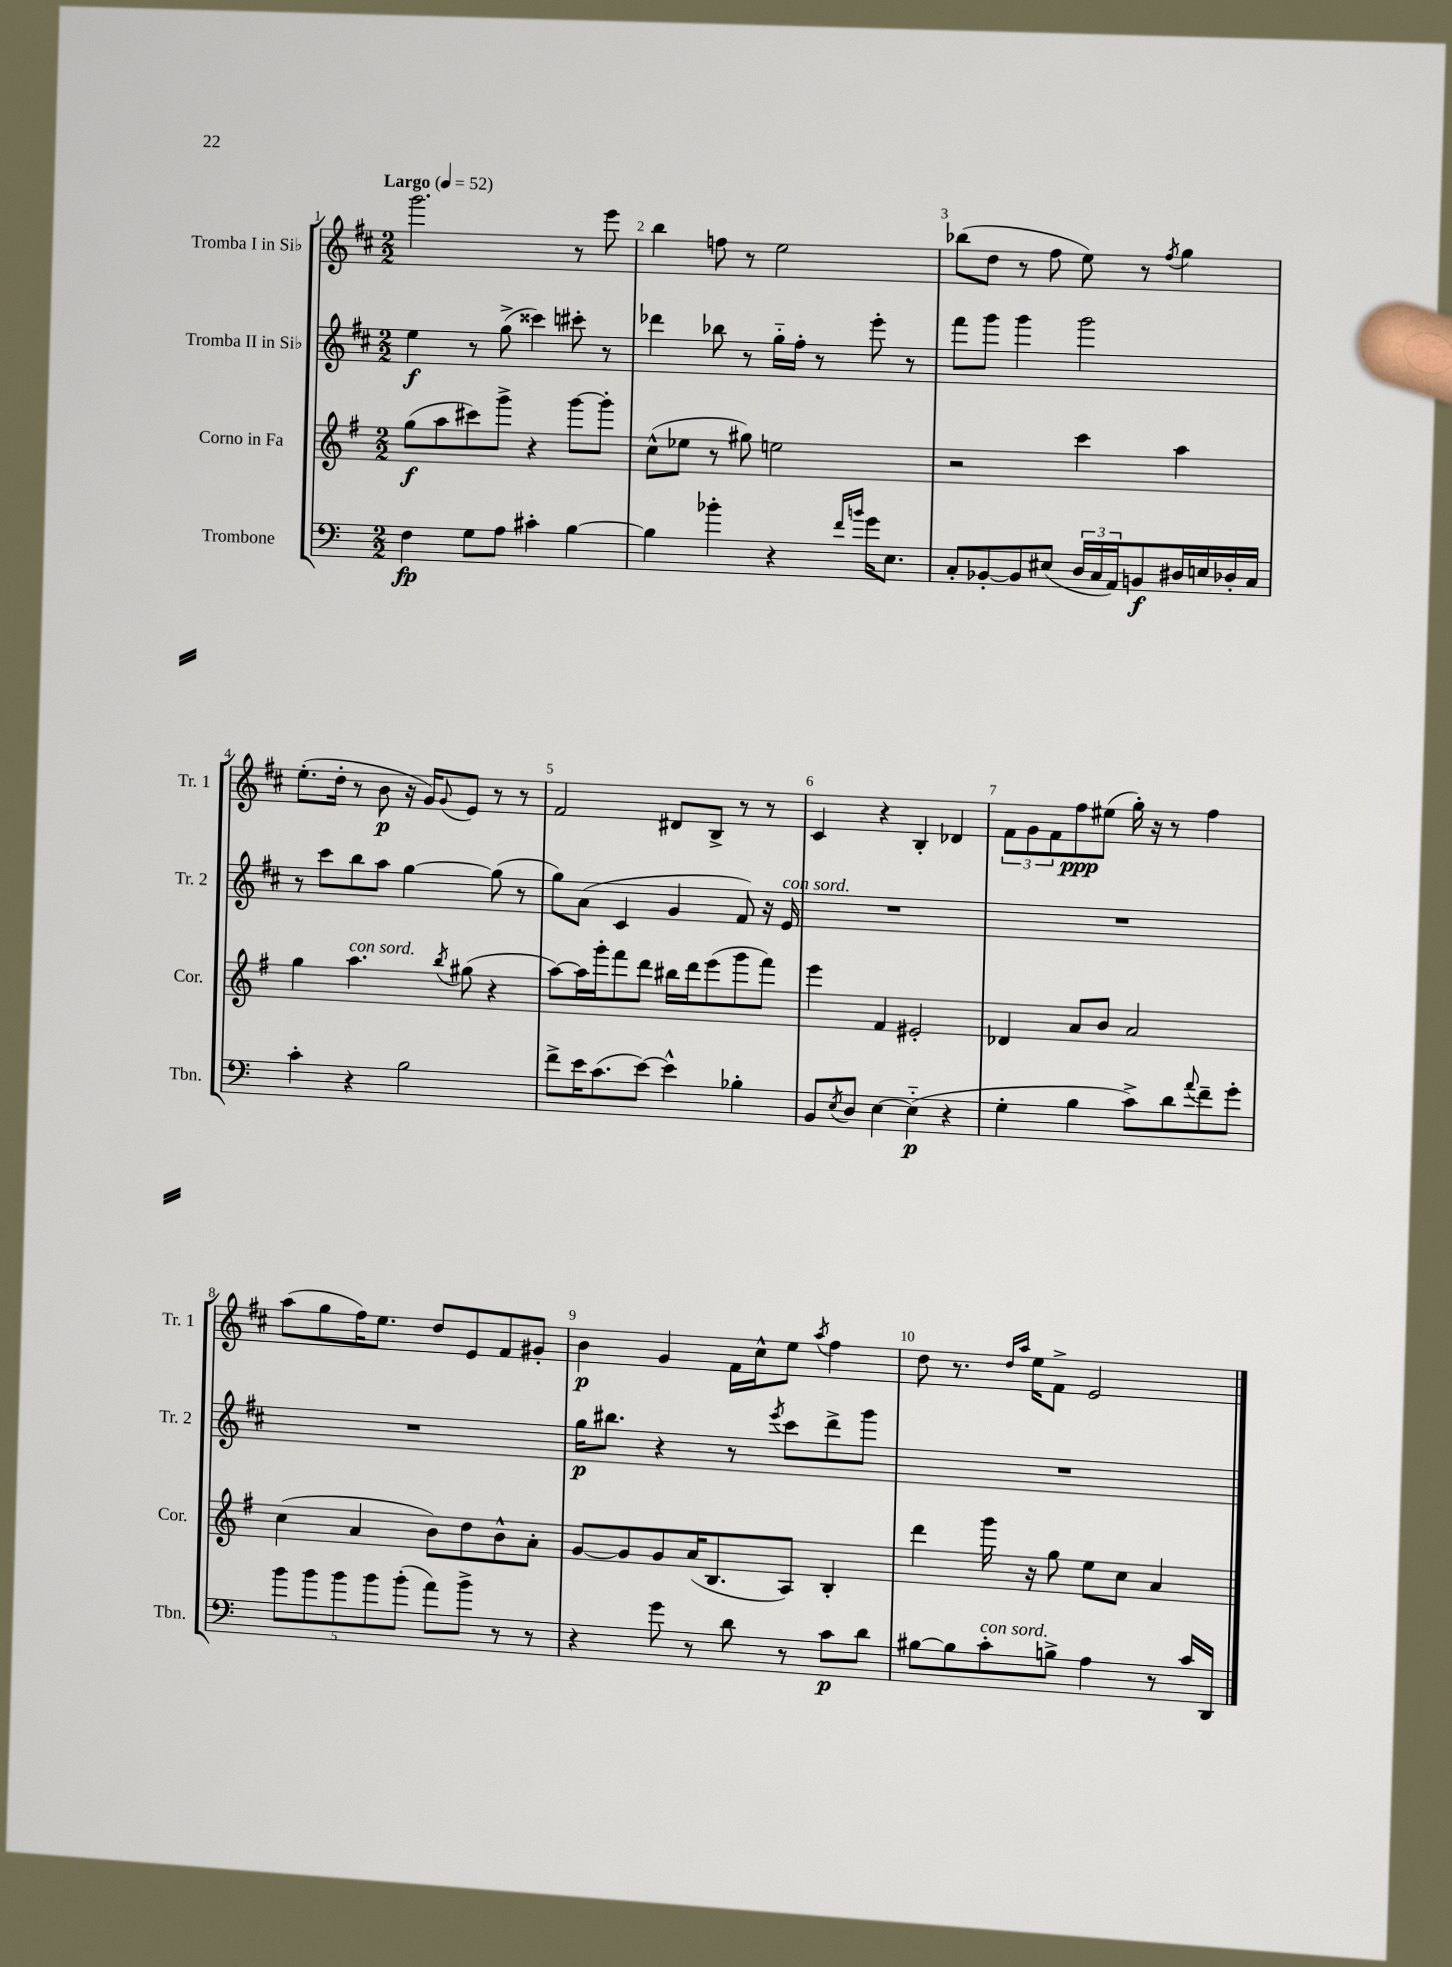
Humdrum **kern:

**kern	**dynam	**kern	**dynam	**kern	**dynam	**kern	**dynam
*part4	*part4	*part3	*part3	*part2	*part2	*part1	*part1
*staff4	*staff4	*staff3	*staff3	*staff2	*staff2	*staff1	*staff1
*I"Trombone	*	*I"Corno in Fa	*	*I"Tromba II in Si♭	*	*I"Tromba I in Si♭	*
*I'Tbn.	*	*I'Cor.	*	*I'Tr. 2	*	*I'Tr. 1	*
*clefF4	*	*clefG2	*	*clefG2	*	*clefG2	*
*k[]	*	*k[f#]	*	*k[f#c#]	*	*k[f#c#]	*
*M2/2	*	*M2/2	*	*M2/2	*	*M2/2	*
*MM52	*	*MM52	*	*MM52	*	*MM52	*
=1	=1	=1	=1	=1	=1	=1	=1
!	!	!	!	!	!	!LO:TX:a:B:t=Largo	!
4F\	fp	(8gg\L	f	4ee\	f	2.ggg\	.
.	.	8aa\	.	.	.	.	.
8G\L	.	8ccc#X\)	.	8r	.	.	.
8A\J	.	8ggg^\J	.	(8gg^\	.	.	.
4c#X'\	.	4r	.	4ccc##X\)	.	.	.
[4B\	.	[8ggg\L	.	8ccc#X'\	.	8r	.
.	.	8ggg'\J]	.	8r	.	8eee\	.
=2	=2	=2	=2	=2	=2	=2	=2
4B\]	.	(8cc^^\L	.	4ddd-X\	.	4bb\	.
.	.	8ee-X\J	.	.	.	.	.
4b-X'\	.	8r	.	8bb-X\	.	8ffn\	.
.	.	8gg#X\)	.	8r	.	8r	.
4r	.	2een\	.	16gg\LL	.	2ee\	.
.	.	.	.	16ff#'\JJ	.	.	.
.	.	.	.	8r	.	.	.
16qqf/LL	.	.	.	.	.	.	.
16qqbn/JJ	.	.	.	.	.	.	.
16g\KL	.	.	.	8eee'\	.	.	.
8.E\J	.	.	.	.	.	.	.
.	.	.	.	8r	.	.	.
=3	=3	=3	=3	=3	=3	=3	=3
8C'/L	.	2r	.	8fff#\L	.	(8bb-X\L	.
[8BB-X'/	.	.	.	8ggg\J	.	8dd\J	.
8BB-/]	.	.	.	4ggg\	.	8r	.
(8E#X/J	.	.	.	.	.	8ff#\	.
24D/LL	.	4ccc\	.	2ggg\	.	8ee\)	.
24C/	.	.	.	.	.	.	.
24AA/J)	.	.	.	.	.	.	.
8BBn/	f	.	.	.	.	8r	.
.	.	.	.	.	.	8qff#/	.
16D#X/L	.	4aa\	.	.	.	4gg\	.
16En/	.	.	.	.	.	.	.
16D-X'/	.	.	.	.	.	.	.
16C/JJ	.	.	.	.	.	.	.
!!LO:LB:g=z
=4	=4	=4	=4	=4	=4	=4	=4
4c'\	.	4gg\	.	8r	.	(8.ee'\L	.
.	.	.	.	8ccc#\L	.	.	.
.	.	.	.	.	.	16dd'\Jk	.
!	!	!LO:TX:a:i:t=con sord.	!	!	!	!	!
4r	.	4.aa\	.	8bb\	.	8r	.
.	.	.	.	8aa\J	.	8b\	p
2B\	.	.	.	[4gg\	.	16r	.
.	.	.	.	.	.	16g/KL)	.
.	.	8qbb/	.	.	.	8qqg/	.
.	.	(8gg#X\	.	.	.	8e/J	.
.	.	4r	.	(8gg\]	.	8r	.
.	.	.	.	8r	.	8r	.
=5	=5	=5	=5	=5	=5	=5	=5
8f^\L	.	[8aa\L)	.	8gg\L)	.	2f#/	.
16e\K	.	16aa\L]	.	(8a\J	.	.	.
(8.c\	.	16ggg'\J	.	.	.	.	.
.	.	8fff#\	.	4c#/	.	.	.
[8e\J)	.	8ddd\J	.	.	.	.	.
4e^^\]	.	16bb#X\LL	.	4g/	.	8d#X/L	.
.	.	16ddd\J	.	.	.	.	.
.	.	(8eee\	.	.	.	8B^/J	.
4B-X'\	.	8ggg\	.	8f#/)	.	8r	.
.	.	8fff#\J)	.	16r	.	8r	.
!	!	!	!	!LO:TX:a:i:t=con sord.	!	!	!
.	.	.	.	16e/	.	.	.
=6	=6	=6	=6	=6	=6	=6	=6
8BB/L	.	4eee\	.	1r	.	4c#/	.
8qE/	.	.	.	.	.	.	.
8D/J	.	.	.	.	.	.	.
[4E\	.	4f#/	.	.	.	4r	.
(4E\]	p	2e#X'/	.	.	.	4B'/	.
4r	.	.	.	.	.	4d-X/	.
=7	=7	=7	=7	=7	=7	=7	=7
4G'\	.	4d-X/	.	1r	.	12f#\L	.
.	.	.	.	.	.	12g\	.
.	.	.	.	.	.	12f#\	.
4B\	.	8a/L	.	.	.	8ff#\	ppp
.	.	8b/J	.	.	.	(8ee#X\J	.
8c^\L)	.	2a/	.	.	.	16gg'\)	.
.	.	.	.	.	.	16r	.
8d\	.	.	.	.	.	8r	.
8qqa/	.	.	.	.	.	.	.
8f~\	.	.	.	.	.	4ff#\	.
8g'\J	.	.	.	.	.	.	.
!!LO:LB:g=z
=8	=8	=8	=8	=8	=8	=8	=8
10b\L	.	(4cc\	.	1r	.	(8aa\L	.
10b\	.	.	.	.	.	.	.
.	.	.	.	.	.	8gg\	.
10b\	.	.	.	.	.	.	.
.	.	4a/	.	.	.	16ff#\K)	.
10b\	.	.	.	.	.	.	.
.	.	.	.	.	.	8.ee\J	.
(10b'\J	.	.	.	.	.	.	.
8a\L)	.	8b\L)	.	.	.	8dd/L	.
8b^\J	.	8dd\	.	.	.	8e/	.
8r	.	8b^^\	.	.	.	8f#/	.
8r	.	8a'\J	.	.	.	8g#X'/J	.
=9	=9	=9	=9	=9	=9	=9	=9
4r	.	[8g/L	.	16gg\KL	p	4b\	p
.	.	.	.	8.bb#X\J	.	.	.
.	.	8g/]	.	.	.	.	.
8g\	.	8g/	.	4r	.	4g/	.
8r	.	(16a/K	.	.	.	.	.
.	.	8.B/	.	.	.	.	.
8d\	.	.	.	8r	.	16f#\LL	.
.	.	.	.	.	.	16cc#^^\J	.
.	.	.	.	8qeee/	.	.	.
8r	.	8A/J)	.	8ccc#\L	.	8ee\J	.
.	.	.	.	.	.	8qaa/	.
8c\L	p	4B'/	.	8ddd^\	.	4ff#\	.
8d\J	.	.	.	8ggg\J	.	.	.
=10	=10	=10	=10	=10	=10	=10	=10
[8B#X\L	.	4ddd\	.	1r	.	8dd\	.
8B#\]	.	.	.	.	.	8.r	.
!LO:TX:a:i:t=con sord.	!	!	!	!	!	!	!
8c'\	.	16ggg\	.	.	.	.	.
.	.	.	.	.	.	16qqdd/LL	.
.	.	.	.	.	.	16qqaa/JJ	.
.	.	16r	.	.	.	16ee\KL	.
8Bn^\J	.	8gg\	.	.	.	8f#^\J	.
4A\	.	8ee\L	.	.	.	2e/	.
.	.	8cc\J	.	.	.	.	.
8r	.	4a/	.	.	.	.	.
16c/LL	.	.	.	.	.	.	.
16DD/JJ	.	.	.	.	.	.	.
==	==	==	==	==	==	==	==
*-	*-	*-	*-	*-	*-	*-	*-
